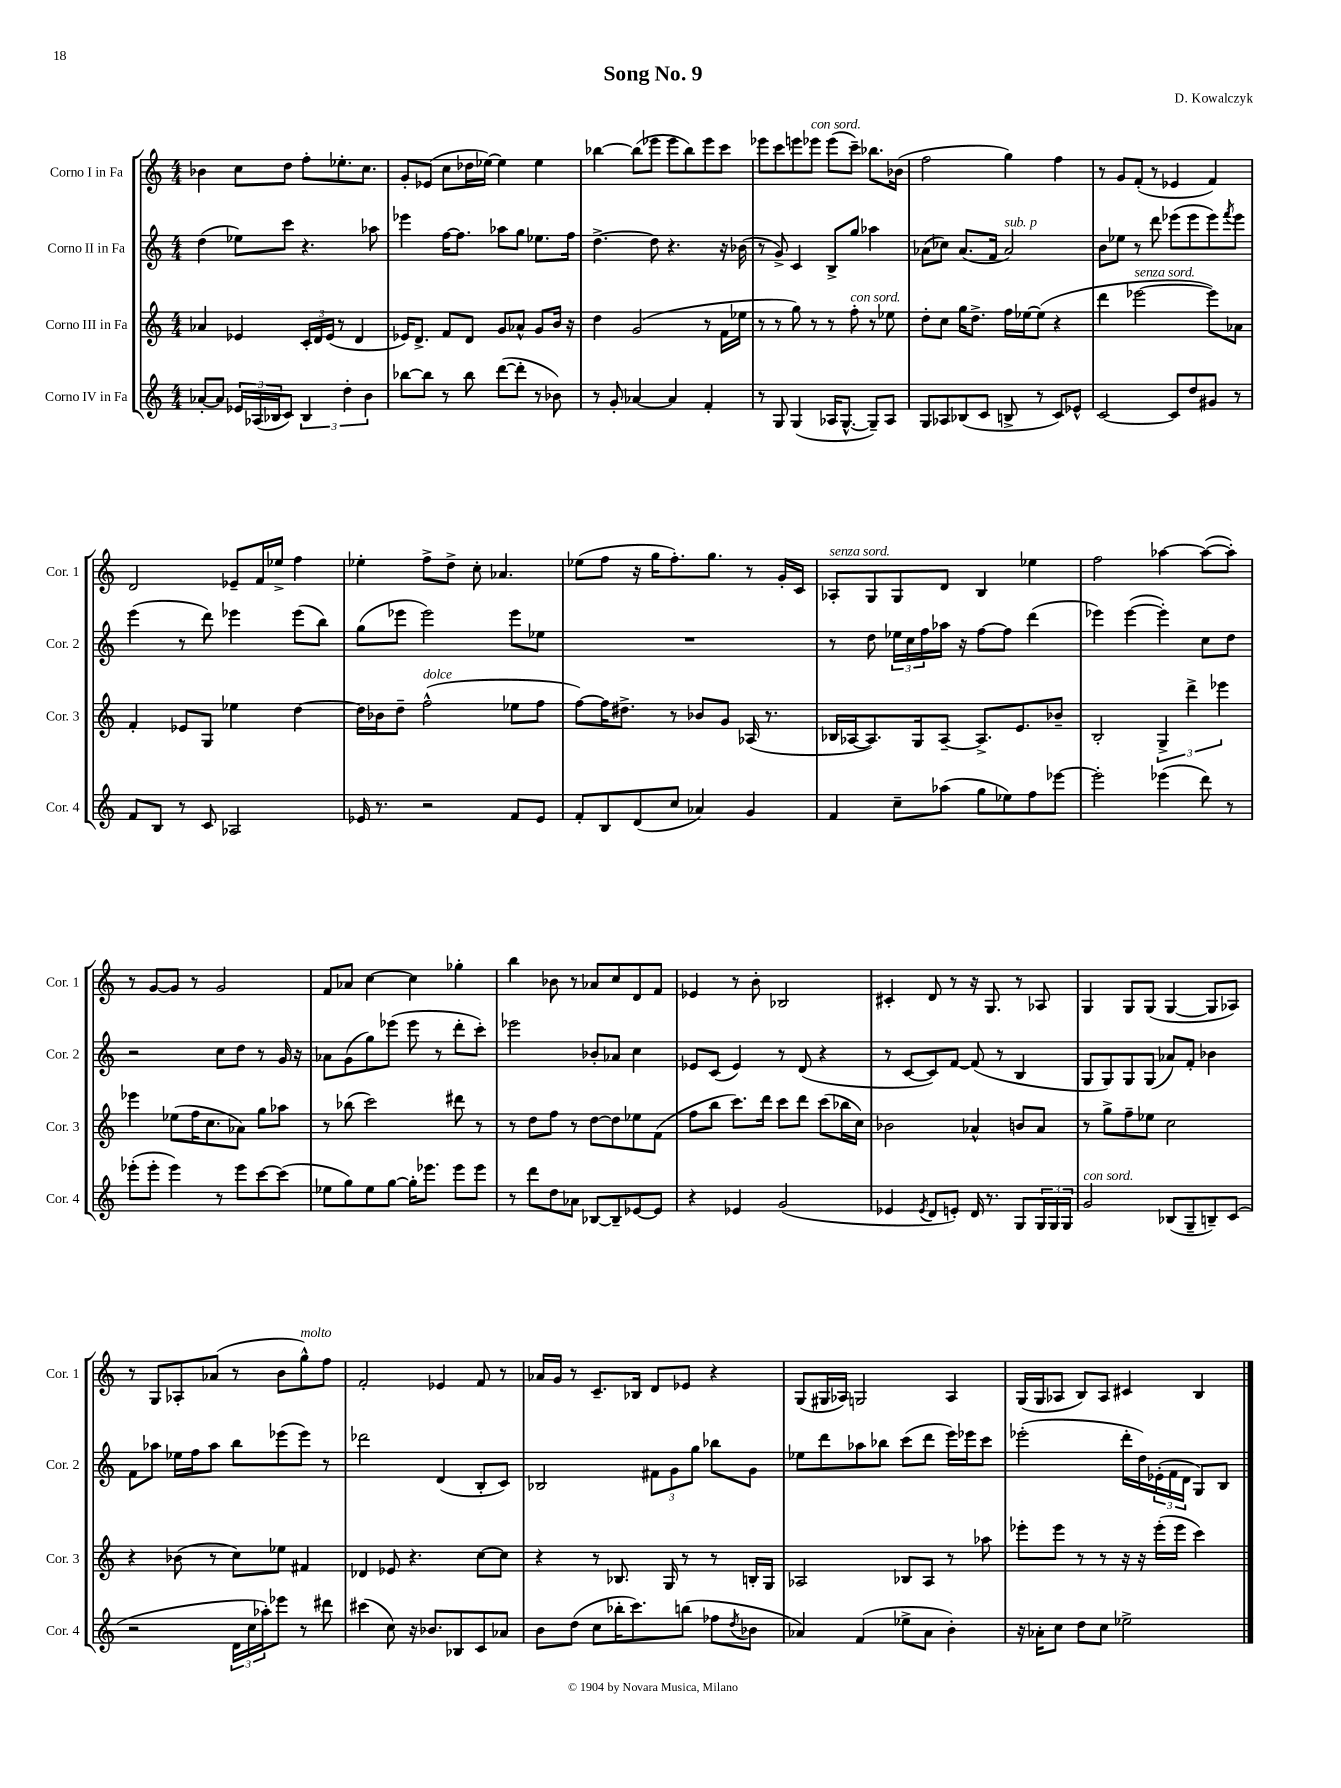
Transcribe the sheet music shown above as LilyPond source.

\header { title = "Song No. 9" composer = "D. Kowalczyk" }
<<
\new StaffGroup <<
\new Staff = "s0" \with { instrumentName = "Corno I in Fa" shortInstrumentName = "Cor. 1" } {
    \clef treble \key c \major \numericTimeSignature \time 4/4
    bes'4 c''8 d''8 f''8-. ees''8.-. c''8. |
    g'8-. ees'8( c''8 des''16 ees''16~) ees''4 ees''4 |
    bes''4~ bes''8( ees'''8 ees'''8 bes''8) ees'''8 c'''8 |
    ees'''8 c'''8 e'''8 ees'''8^\markup { \italic "con sord." } ees'''8( c'''8--) bes''8. bes'16( |
    f''2 g''4) f''4 |
    r8 g'8 f'8-.( r8 ees'4 f'4) |
    d'2 ees'8-- f'16 ees''16-> f''4 |
    ees''4-. f''8-> d''8-> c''8-. aes'4. |
    ees''8( f''8 r16 g''16 f''8.-.) g''8. r8 g'16-. c'16 |
    aes8-.^\markup { \italic "senza sord." } g8 g8 d'8 b4 ees''4 |
    f''2 aes''4~ aes''8~( aes''8-.) |
    r8 g'8~ g'8 r8 g'2 |
    f'8 aes'8 c''4~ c''4 ges''4-. |
    b''4 bes'8 r8 aes'8 c''8 d'8 f'8 |
    ees'4 r8 b'8-. bes2 |
    cis'4-. d'8 r8 r16 g8. r8 aes8 |
    g4 g8 g8( g4~ g8 aes8) |
    r8 g8 aes8-. aes'8( r8 b'8 g''8-^^\markup { \italic "molto" }) f''8 |
    f'2-. ees'4 f'8 r8 |
    aes'16 g'16 r8 c'8.-- bes16 d'8 ees'8 r4 |
    g8( gis16 aes16) g2 aes4 |
    g16( g16 aes8 b8) aes8 cis'4 b4 \bar "|." |
}
\new Staff = "s1" \with { instrumentName = "Corno II in Fa" shortInstrumentName = "Cor. 2" } {
    \clef treble \key c \major \numericTimeSignature \time 4/4
    d''4( ees''8) c'''8 r4. aes''8 |
    ees'''4 f''16~ f''8. aes''8 g''8 ees''8. f''16 |
    d''4.~-> d''8 r4. r16 bes'16( |
    r8 g'8->) c'4 b8-> g''8 aes''4 |
    aes'8( ces''8) aes'8.( f'16 aes'2^\markup { \italic "sub. p" }) |
    b'8 ees''8 r8 d'''8 ees'''8( ees'''8 ees'''8) \acciaccatura { f'''8 } ees'''8 |
    e'''4( r8 d'''8) ees'''4 ees'''8( b''8) |
    g''8( ees'''8 ees'''2) ees'''8 ees''8 |
    R1 |
    r8 d''8 \tuplet 3/2 { ees''16 c''16 f''16 } aes''16 r16 f''8~ f''8 d'''4( |
    ees'''4) ees'''4~( ees'''4-.) c''8 d''8 |
    r2 c''8 d''8 r8 g'16 r16 |
    aes'8 g'8( g''8) ees'''8( ees'''8 r8 d'''8-. c'''8-.) |
    ees'''2 bes'8-. aes'8 c''4 |
    ees'8 c'8( ees'4) r8 d'8( r4 |
    r8 c'8~ c'8) f'8~ f'8( r8 b4 |
    g8 g8) g8 g8( aes'8) f'8-. bes'4 |
    f'8 aes''8 ees''16 f''16 aes''8 b''8 ees'''8( ees'''8) r8 |
    des'''2 d'4( b8-. c'8) |
    bes2 \tuplet 3/2 { fis'8 g'8 g''8 } bes''8 g'8 |
    ees''8 d'''8 aes''8 bes''8 c'''8( d'''8 e'''16) ees'''16 c'''8 |
    ees'''2-.( d'''16-. d''16) \tuplet 3/2 { ees'16-.( f'16 d'16 } g8) b8 \bar "|." |
}
\new Staff = "s2" \with { instrumentName = "Corno III in Fa" shortInstrumentName = "Cor. 3" } {
    \clef treble \key c \major \numericTimeSignature \time 4/4
    aes'4 ees'4 \tuplet 3/2 { c'16-. d'16 ees'16( } r8 d'4 |
    ees'16) d'8.-> f'8 d'8 g'8 aes'8-^ g'8 b'16 r16 |
    d''4 g'2( r8 f'16 ees''16 |
    r8 r8 g''8) r8 r8 f''8-.^\markup { \italic "con sord." } r8 ees''8 |
    d''8-. c''8 g''16 d''8.-> f''16 ees''16~ ees''8( r4 |
    d'''4 ees'''2~^\markup { \italic "senza sord." } ees'''8) aes'8 |
    f'4-. ees'8 g8 ees''4 d''4~ |
    d''16 bes'16 d''8-- f''2-^^\markup { \italic "dolce" }( ees''8 f''8 |
    f''8~) f''16 dis''8.-> r8 bes'8 g'8 aes16( r8. |
    bes16 aes16~ aes8.) g16 aes8~-- aes8.-> e'8. bes'8-- |
    b2-. \tuplet 3/2 { g4-> d'''4-> ees'''4 } |
    ees'''4 ees''8( f''16 c''8. aes'8) g''8 aes''8 |
    r8 bes''8( c'''2) dis'''8 r8 |
    r8 d''8 f''8 r8 d''8~ d''8 ees''8 f'8( |
    f''8 b''8 c'''8.) d'''16 c'''8 d'''8 c'''8( bes''16 c''16) |
    bes'2 aes'4-^ b'8 aes'8 |
    r8 g''8-> f''8-- ees''8 c''2 |
    r4 bes'8( r8 c''8) ees''8 fis'4 |
    des'4 ees'8 r4. c''8~ c''8 |
    r4 r8 bes8. g16 r8 r8 b16-. g16 |
    aes2 bes8 aes8 r8 aes''8 |
    ees'''8-. ees'''8 r8 r8 r16 r16 ees'''16-.( ees'''16 c'''4) \bar "|." |
}
\new Staff = "s3" \with { instrumentName = "Corno IV in Fa" shortInstrumentName = "Cor. 4" } {
    \clef treble \key c \major \numericTimeSignature \time 4/4
    aes'8~-. aes'8 \tuplet 3/2 { ees'16 aes16( bes16 } c'8) \tuplet 3/2 { bes4 d''4-. b'4 } |
    bes''8~ bes''8 r8 bes''8 d'''8~( d'''8-. r8 bes'8) |
    r8 g'8-. aes'4~ aes'4 f'4-. |
    r8 g8 g4( aes16 g8.~-^ g8--) aes8 |
    g8 aes8 bes8( c'8 b8-> r8 c'8) ees'8-^ |
    c'2~ c'8 d''8 gis'8 r8 |
    f'8 b8 r8 c'8 aes2 |
    ees'16 r8. r2 f'8 ees'8 |
    f'8-. b8 d'8( c''8 aes'4) g'4 |
    f'4 c''8-- aes''8( g''8 ees''8) f''8 ees'''8~ |
    ees'''2-. ees'''4( d'''8) r8 |
    ees'''8-.( ees'''8-. ees'''4) r8 ees'''8 c'''8~ c'''8( |
    ees''8 g''8) ees''8 g''8~ g''16-. ees'''8. ees'''8 ees'''8 |
    r8 d'''8 d''8 aes'8 bes8~ bes8-- ees'8~ ees'8 |
    r4 ees'4 g'2( |
    ees'4 \acciaccatura { ees'8 } d'8 e'8-.) d'16 r8. g8 \tuplet 3/2 { g16 g16 g16 } |
    g'2^\markup { \italic "con sord." } bes8( g8-- b8--) c'8( |
    r2 \tuplet 3/2 { d'16 c''16 aes''16-.) } ees'''8 r8 dis'''8 |
    cis'''4( c''8) r16 bes'8. bes8 c'8 aes'8 |
    b'8 d''8( c''8 bes''16-. c'''8.) b''8( fes''8 \acciaccatura { d''8 } bes'8 |
    aes'4) f'4( ees''8-> aes'8 b'4-.) |
    r16 aes'16-. c''8 d''8 c''8 ees''2-> \bar "|." |
}
>>
>>
\layout { \context { \Score \remove "Bar_number_engraver" } }
